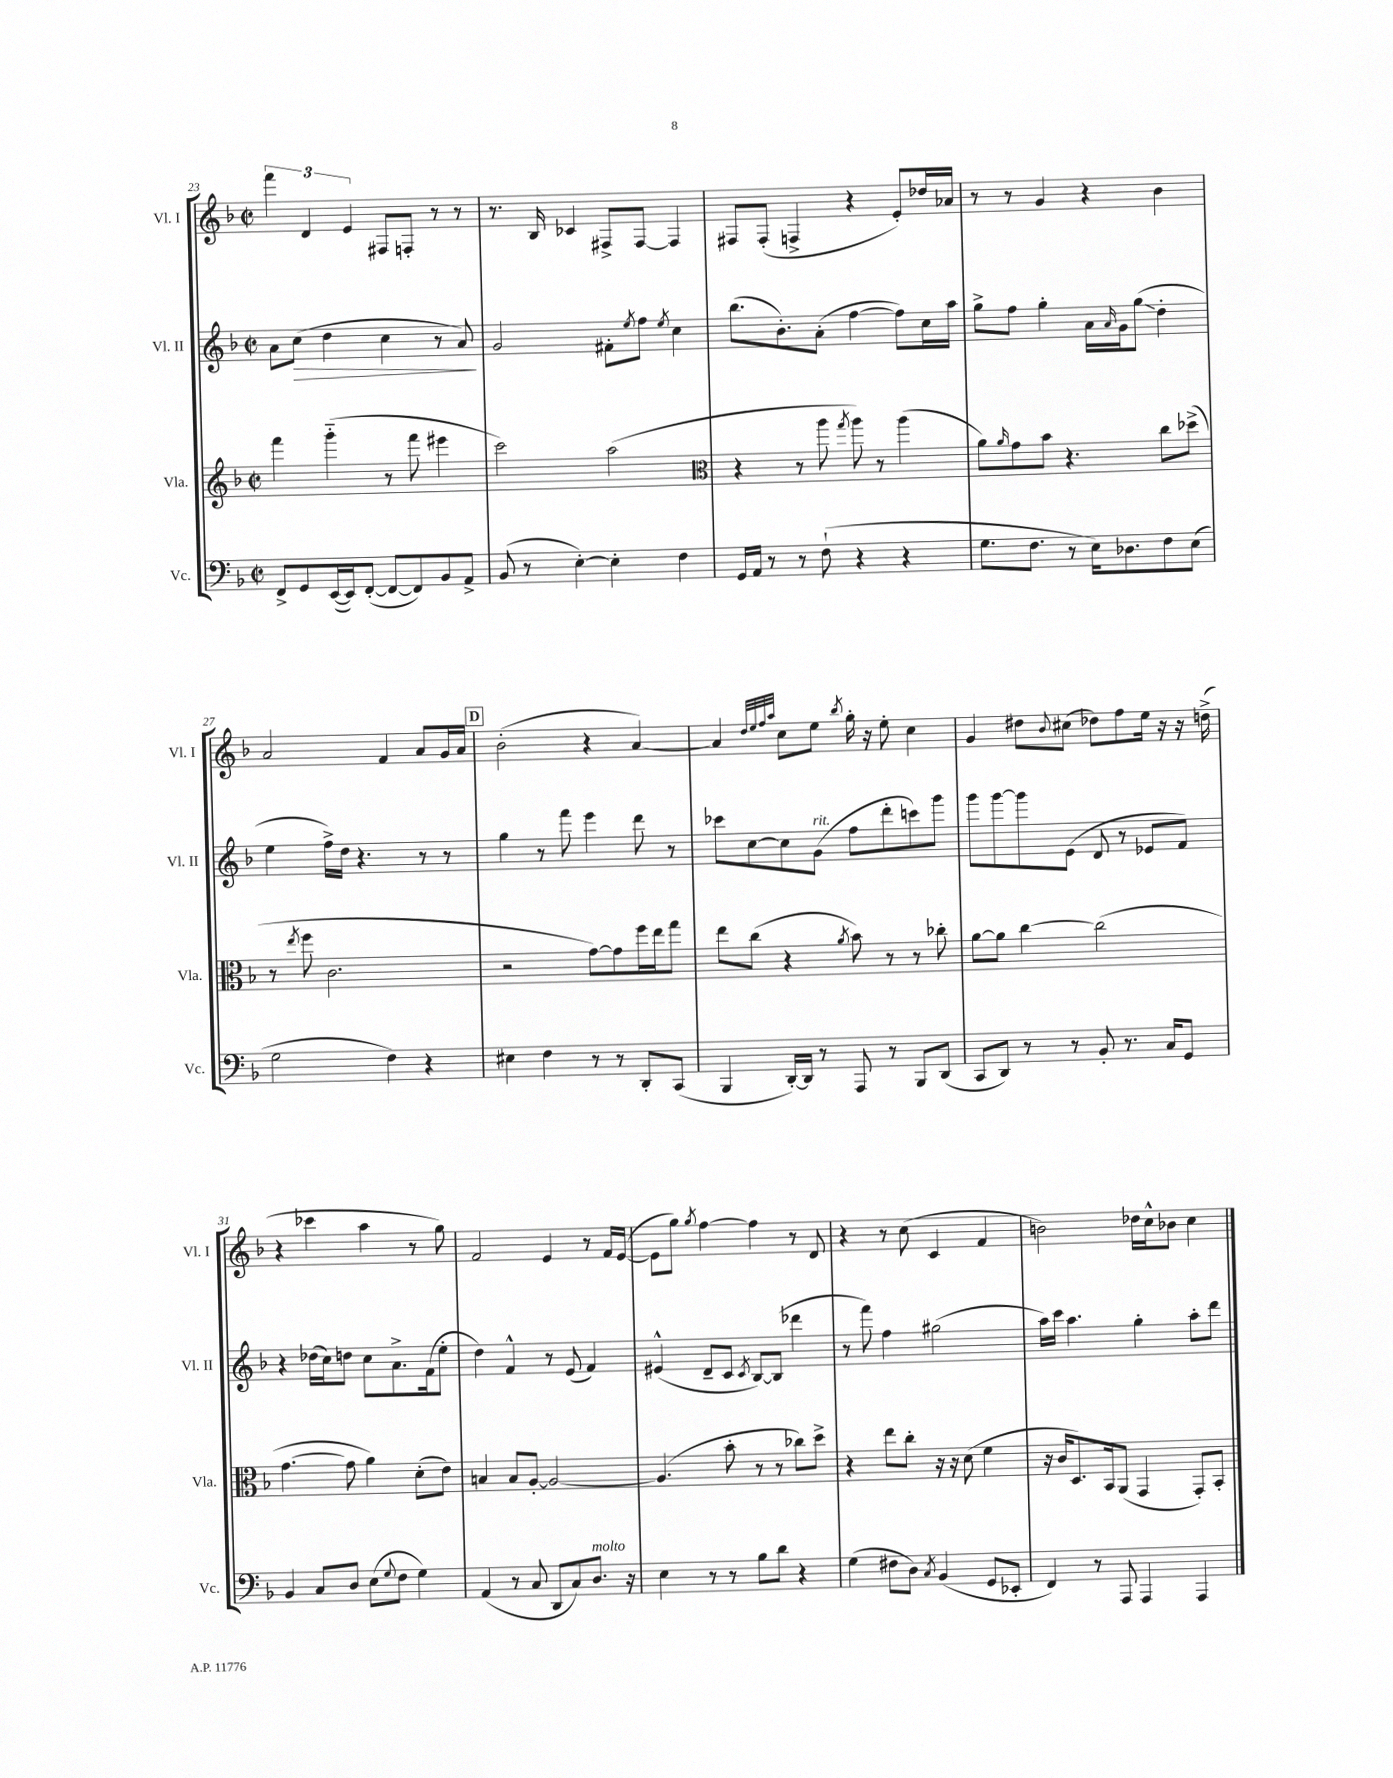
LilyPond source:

<<
\new StaffGroup <<
\new Staff = "s0" \with { instrumentName = "Vl. I" shortInstrumentName = "Vl. I" } {
    \clef treble \key f \major \defaultTimeSignature \time 2/2
    \tuplet 3/2 { f'''4 d'4 e'4 } fis8 f8-. r8 r8 |
    r8. bes16 ces'4 fis8-> fis8~ fis4 |
    fis8 fis8-.( f4-> r4 e'8-.) des''16 aes'16 |
    r8 r8 g'4 r4 bes'4 |
    a'2 f'4 a'8 g'16 a'16 |
    \mark \markup { \box "D" } bes'2-.( r4 a'4~) |
    a'4 \grace { d''32 e''32 f''32 a''32 } c''8 e''8 \acciaccatura { bes''8 } g''16-. r16 e''8-. c''4 |
    g'4 dis''8 \appoggiatura { bes'8 } cis''8( des''8) f''8 e''16 r16 r16 d''16->( |
    r4 ces'''4 a''4 r8 g''8) |
    f'2 e'4 r8 f'16 e'16~( |
    e'8 g''8) \acciaccatura { g''8 } f''4~ f''4 r8 d'8 |
    r4 r8 c''8( c'4 f'4 |
    b'2) des''16 c''16-^ bes'8 c''4 \bar "|." |
}
\new Staff = "s1" \with { instrumentName = "Vl. II" shortInstrumentName = "Vl. II" } {
    \clef treble \key f \major \defaultTimeSignature \time 2/2
    a'8 c''8\>( d''4 c''4 r8 a'8\!) |
    g'2 fis'8-. \acciaccatura { e''8 } f''8 \acciaccatura { e''8 } c''4 |
    bes''8.( bes'8.-.) a'8-.( f''4~ f''8) c''16 a''16 |
    g''8-> f''8 g''4-. a'16 \grace { a'16 } g'16 g''8\glissando( d''4-. |
    e''4 f''16->) d''16 r4. r8 r8 |
    \mark \markup { \box "D" } g''4 r8 f'''8 e'''4 d'''8 r8 |
    ces'''8 c''8~ c''8 g'8^\markup { \italic "rit." }( f''8 d'''8-. c'''8) g'''8 |
    g'''8 g'''8~ g'''8 e'8( d'8 r8 ees'8 f'8) |
    r4 des''16( c''16) d''8 c''8 a'8.-> f'16( e''8-. |
    d''4) f'4-^ r8 e'8( f'4) |
    eis'4-^( d'8-- c'8 \acciaccatura { c'8 } bes8~) bes8( des'''4 |
    r8 f'''8) f''4 gis''2( |
    a''16) c'''16 a''4. g''4-. a''8-. d'''8 \bar "|." |
}
\new Staff = "s2" \with { instrumentName = "Vla." shortInstrumentName = "Vla." } {
    \clef treble \key f \major \defaultTimeSignature \time 2/2
    f'''4 g'''4-_( r8 f'''8 eis'''4 |
    c'''2) a''2( |
    \clef alto r4 r8 a''8 \acciaccatura { g''8 } a''8) r8 a''4( |
    a'8) \grace { a'16 } g'8 bes'8 r4. c''8 des''8->( |
    r8 \acciaccatura { e''8 } f''8 c'2. |
    \mark \markup { \box "D" } r2 g'8~) g'8 f''16 e''16 g''8 |
    e''8 c''8( r4 \acciaccatura { a'8 } bes'8) r8 r8 ces''8-. |
    a'8~ a'8 c''4~ c''2( |
    g'4.~ g'8 a'4) d'8-.( e'8) |
    b4 b8 a8~-. a2~ |
    a4.( bes'8-. r8 r8 ces''8) d''8-> |
    r4 e''8 c''8-. r16 r16 d'8( f'4 |
    r16 c'16 d8.) bes,16 a,8( g,4 g,8-.) bes,8-. \bar "|." |
}
\new Staff = "s3" \with { instrumentName = "Vc." shortInstrumentName = "Vc." } {
    \clef bass \key f \major \defaultTimeSignature \time 2/2
    f,8-> g,8 e,16~( e,16) f,8~-.( f,8~ f,8) bes,8 a,8-> |
    bes,8( r8 e4~-.) e4-. f4 |
    g,16 a,16 r8 r8 f8-!( r4 r4 |
    g8. f8. r8 e16) des8. f8 e8( |
    g2 f4) r4 |
    \mark \markup { \box "D" } eis4 f4 r8 r8 d,8-. c,8( |
    bes,,4 d,16~-.) d,16 r8 a,,8 r8 bes,,8 d,8( |
    c,8 d,8) r8 r8 bes,8-. r8. c16 g,8 |
    bes,4 c8 d8 e8( \appoggiatura { g8 } f8 g4) |
    a,4( r8 c8 d,8 c8) d8.^\markup { \italic "molto" } r16 |
    e4 r8 r8 bes8 d'8 r4 |
    g4( fis8 d8) \acciaccatura { c8 } bes,4( g,8 ees,8-. |
    f,4) r8 a,,8 a,,4 a,,4 \bar "|." |
}
>>
>>
\layout { \context { \Score currentBarNumber = #23 } }
